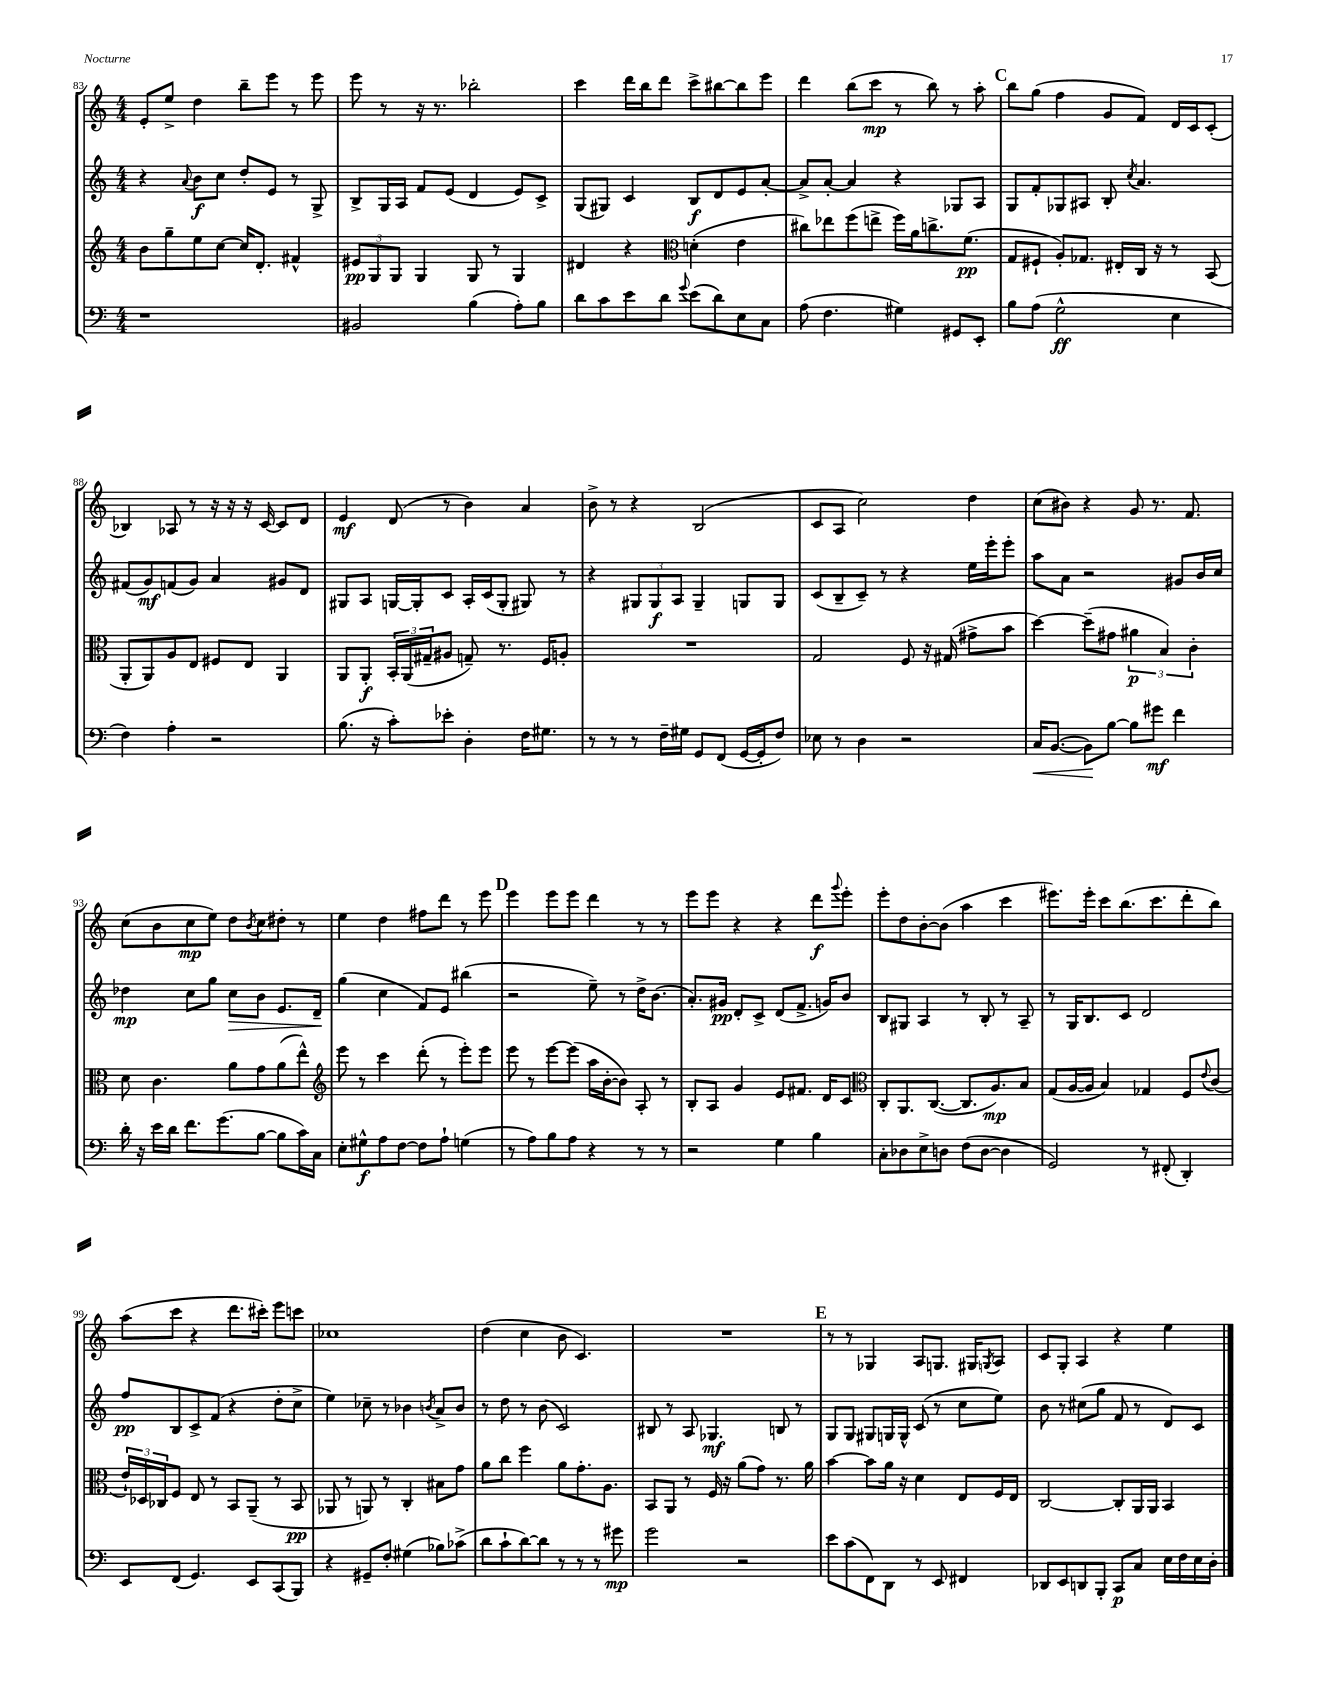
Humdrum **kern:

**kern	**kern	**kern	**kern
*staff4	*staff3	*staff2	*staff1
*clefF4	*clefG2	*clefG2	*clefG2
*k[]	*k[]	*k[]	*k[]
*M4/4	*M4/4	*M4/4	*M4/4
1r	8b\L	4r	8e'/L
.	8gg~\	.	8ee^/J
.	.	8qqa/	.
.	8ee\	8b\L	4dd\
.	[8cc\J	8cc\J	.
.	16cc/]LK	8dd'/L	8bb~\L
.	8.d'/J	.	.
.	.	8e/J	8eee\J
.	4f#^^/	8r	8r
.	.	8G^/	8eee\
=	=	=	=
2BB#/	12e#/L	8B^/L	8eee\
.	12G/	.	.
.	.	16G/L	8r
.	12G/J	.	.
.	.	16A/JJ	.
.	4G/	8f/L	16r
.	.	.	8.r
.	.	(8e/J	.
(4B\	8G/	4d/	2bb-'\
.	8r	.	.
8A'\L)	4G/	8e/L)	.
8B\J	.	8c^/J	.
=	=	=	=
8d\L	4d#/	(8G/L	4ccc\
8c\	.	8G#/J)	.
8e\	4r	4c/	16ddd\LL
.	.	.	16bb\J
8d\J	.	.	8ddd\J
*	*clefC3	*	*
8qqg/	.	.	.
(8e\L	(4d'\	8B/L	8ccc^\L
8d\)	.	8d/	[8bb#\
8E\	4e\	8e/	8bb#\]
8C\J	.	[8a'/J	8eee\J
=	=	=	=
(8A\	8cc#\L)	8a^/]L	4ddd\
4.F\	8ee-\	[8a'/J	.
.	(8ff\	4a/]	(8bb\L
.	8ee^\J	.	8ccc\J
4G#\)	16ff\LL)	4r	8r
.	16a\J	.	.
.	8.cc^\	.	8bb\)
8GG#/L	.	8G-/L	8r
.	(8.f\J	.	.
8EE'/J	.	8A/J	8aa'\
=	=	=	=
8B\L	8G/L	8G/L	8bb\L
(8A\J	8F#`/J	8f'/	(8gg\J
2G^^\	8A'/L)	8G-/	4ff\
.	8.G-/J	8A#/J	.
.	.	8B'/	8g/L
.	16E#'/LL	.	.
.	.	8qcc/	.
.	16C/JJ	4.a/	8f/J)
.	16r	.	.
4E\	8r	.	16d/LL
.	.	.	16c/J
.	(8BB/	.	(8c'/J
=	=	=	=
4F\)	8AA'/L	(8f#/L	4B-/)
.	8AA/)	8g/)	.
4A'\	8A/	(8f/	8A-/
.	8E/J	8g/J)	8r
2r	8F#/L	4a/	16r
.	.	.	16r
.	8E/J	.	16r
.	.	.	[16c/
.	4AA/	8g#/L	8c/]L
.	.	8d/J	8d/J
=	=	=	=
(8.B\	8AA/L	8G#/L	4e/
.	8AA'/J	8A/J	.
16r	.	.	.
8c'\L)	24BB'/LL	[16G/LL	(8d/
.	(24AA/	.	.
.	.	16G'/]J	.
.	24G#~/J	.	.
8e-'\J	8A#/J	8c/J	8r
4D'\	8G~/)	16A'/LL	4b\)
.	.	(16c/J	.
.	8.r	8G'/J	.
16F\LK	.	8G#/)	4a/
8.G#\J	16F/LK	.	.
.	8A'/J	8r	.
=	=	=	=
8r	1r	4r	8b^\
8r	.	.	8r
8r	.	12G#/L	4r
.	.	12G#/	.
16F~\LL	.	.	.
.	.	12A/J	.
16G#\JJ	.	.	.
8GG/L	.	4G#~/	(2B/
(8FF/J	.	.	.
[16GG/LL	.	8G/L	.
16GG'/]J	.	.	.
8F/J)	.	8G/J	.
=	=	=	=
8E-\	2G/	(8c/L	8c/L
8r	.	8B~/	8A/J
4D\	.	8c~/J)	2cc\)
.	.	8r	.
2r	8F/	4r	.
.	16r	.	.
.	(16G#/	.	.
.	8g#^\L	16ee\LL	4dd\
.	.	16eee'\J	.
.	8b\J	8eee'\J	.
=	=	=	=
16C/LK	[4dd\)	8aa\L	(8cc\L
([8.BB/J	.	.	.
.	.	8a\J	8b#\J)
8BB\]L)	(8dd~\]L	2r	4r
[8B\J	8g#\J	.	.
8B\]L	6a#\	.	8g/
8g#\J	.	.	8.r
.	6B/)	.	.
4f\	.	8g#/L	.
.	.	.	8.f/
.	6c'\	.	.
.	.	16b/L	.
.	.	16cc/JJ	.
=	=	=	=
16d'\	8d\	4dd-\	(8cc\L
16r	.	.	.
16e\LL	4.c\	.	8b\
16d\JJ	.	.	.
8.f\L	.	8cc\L	8cc\
.	.	8gg\J	8ee\J)
(8.g\	.	.	.
.	8a\L	8cc\L	8dd\L
.	.	.	8qb/
[8B\J	8g\	8b\J	8cc\
8B\]L	(8a\	8.e/L	8dd#'\J
16c\L)	8ee^^\J)	.	8r
16C\JJ	.	16d~/Jk	.
=	=	=	=
*	*clefG2	*	*
8E'\L	8eee\	(4gg\	4ee\
8G#^^\	8r	.	.
8A\	4ccc\	4cc\	4dd\
[8F\J	.	.	.
8F\]L	(8ddd'\	8f/L)	8ff#\L
8A`\J	8r	8e/J	8ddd\J
(4G\	8eee'\L)	(4bb#\	8r
.	8eee\J	.	8eee\
=	=	=	=
8r	8eee\	2r	4eee\
8A\L)	8r	.	.
8B\	[8eee\L	.	8eee\L
8A\J	(8eee\]J	.	8eee\J
4r	16aa\LL	8ee~\)	4ddd\
.	[16b'\J	.	.
.	8b\]J)	8r	.
8r	8A'/	16dd^\LK	8r
.	.	(8.b\J	.
8r	8r	.	8r
=	=	=	=
2r	8B'/L	8.a'/L)	8eee\L
.	8A/J	.	8eee\J
.	.	16g#/Jk	.
.	4g/	8d'/L	4r
.	.	8c^/J	.
4G\	8e/L	(8d/L	4r
.	8.f#/J	8.f^/J	.
4B\	.	.	8ddd\L
.	16d/LK	16g/LK)	.
.	.	.	8qqggg/
.	8c/J	8b/J	8eee'\J
=	=	=	=
*	*clefC3	*	*
8C'\L	8C'/L	8B/L	8eee'\L
8D-\	8.AA/	8G#/J	8dd\
8E^\	.	4A/	[8b'\
.	([8.C/J	.	.
8D\J	.	.	(8b\]J
(8F\L	8.C/]L	8r	4aa\
[8D\J	.	8B'/	.
.	8.A/)	.	.
4D\]	.	8r	4ccc\
.	8B/J	8A~/	.
=	=	=	=
2GG/)	(8G/L	8r	8.eee#\L)
.	[16A/L	16G/LK	.
.	16A/]JJ	8.B/	16eee#'\Jk
.	4B/)	.	8ccc\L
.	.	8c/J	(8.bb\
8r	4G-/	2d/	.
.	.	.	8.ccc\
(8FF#'/	.	.	.
4DD'/)	8F/L	.	8ddd'\
.	8qqe/	.	.
.	(8c/J	.	8bb\J)
=	=	=	=
8EE/L	24e`/LL)	8ff/L	(8aa\L
.	24D-/	.	.
.	24C-/J	.	.
(8FF/J	8F/J	8B/	8ccc\J
4.GG/)	8E/	8c^/	4r
.	8r	(8f/J	.
.	8BB/L	4r	8.ddd\L
8EE/L	(8AA~/J	.	.
.	.	.	16ccc#'\Jk)
(8CC/	8r	8dd'\L	8eee\L
8BBB/J)	8BB/	8cc^\J	8ccc\J
=	=	=	=
4r	8AA-/	4ee\)	1cc-
.	8r	.	.
8GG#~/L	8AA/)	8cc-~\	.
8F'/J	8r	8r	.
(4G#\	4C'/	4b-\	.
.	.	8qb/	.
8B-\L)	8B#\L	8a^/L	.
(8c-^\J	8g\J	8b/J	.
=	=	=	=
8d\L	8a\L	8r	(4dd\
8c`\	8cc\J	8dd\	.
[8d\)	4ff\	8r	4cc\
8d\]J	.	(8b\	.
8r	8a\L	2c/)	8b\
8r	8.g'\	.	4.c/)
8r	.	.	.
.	8.A\J	.	.
8g#\	.	.	.
=	=	=	=
2g\	8BB/L	8B#/	1r
.	8AA/J	8r	.
.	8r	8A/	.
.	16F/	4.G-/	.
.	16r	.	.
2r	(8a\L	.	.
.	8g\J)	.	.
.	8.r	8B/	.
.	.	8r	.
.	16a\	.	.
=	=	=	=
8e\L	[4b\	8G/L	8r
(8c\	.	8G/J	8r
8FF\)	8b\]L	8G#/L	4G-/
8DD\J	16a\Jk	16G/L	.
.	16r	16G^^/JJ	.
8r	4d\	(8c/	8A/L
8EE/	.	8r	8.G/J
4FF#/	8E/L	8cc\L	.
.	.	.	16G#/LK
.	.	.	8qG/
.	16F/L	8ee\J)	8A/J
.	16E/JJ	.	.
=	=	=	=
8DD-/L	[2C/	8b\	8c/L
8EE/	.	8r	8G'/J
8DD/	.	(8cc#\L	4A/
8BBB'/J	.	8gg\J	.
8CC/L	8C'/]L	8f/	4r
8C/J	16AA/L	8r	.
.	16AA/JJ	.	.
16E\LL	4BB/	8d/L)	4ee\
16F\	.	.	.
16E\	.	8c/J	.
16D'\JJ	.	.	.
==	==	==	==
*-	*-	*-	*-
